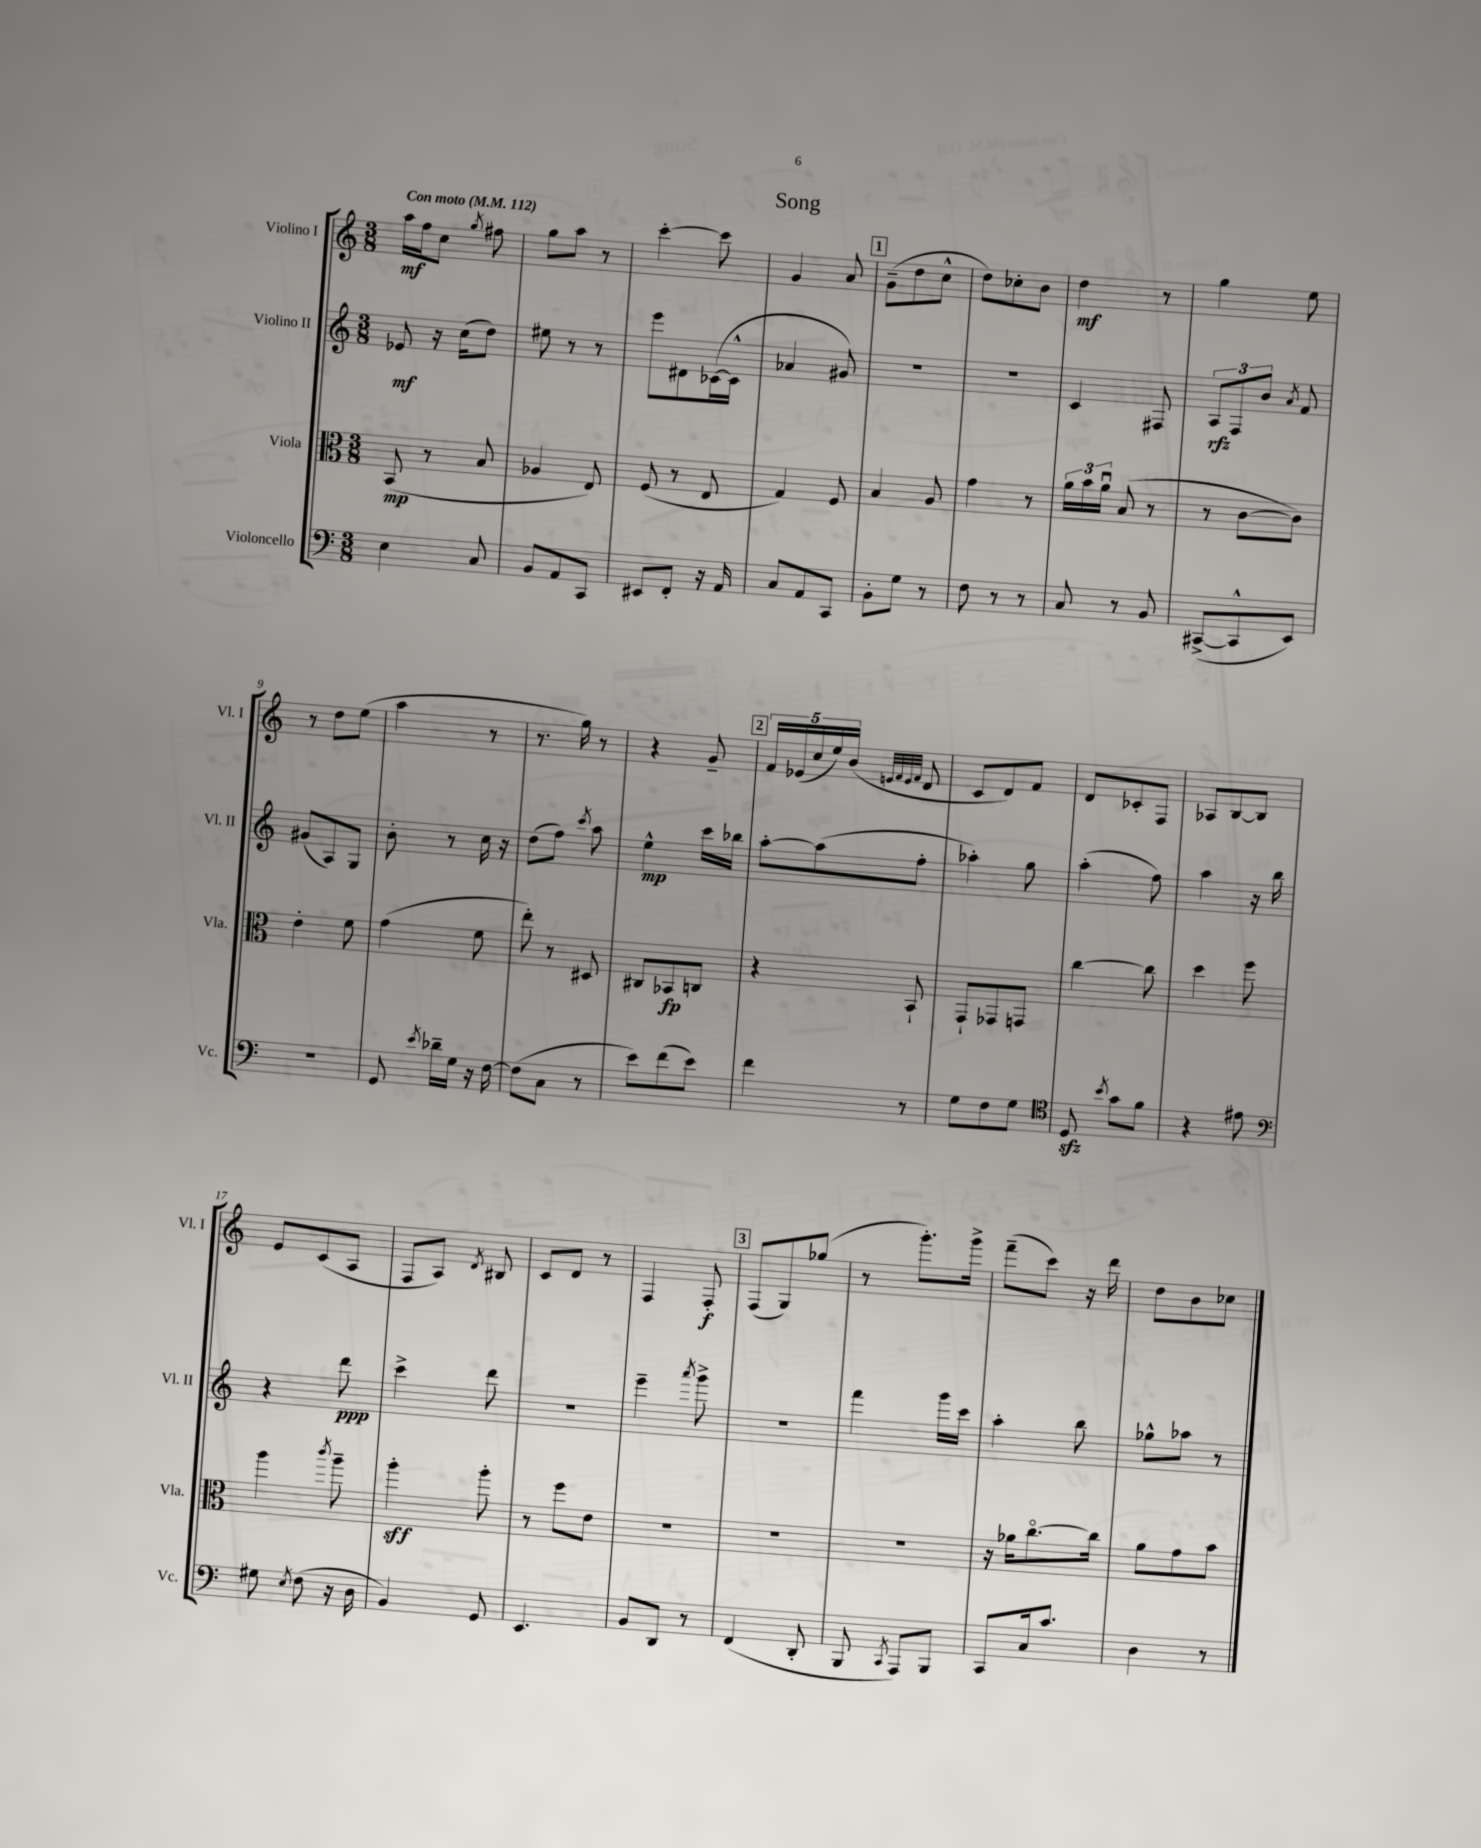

**kern	**kern	**kern	**kern
*staff4	*staff3	*staff2	*staff1
*clefF4	*clefC3	*clefG2	*clefG2
*k[]	*k[]	*k[]	*k[]
*M3/8	*M3/8	*M3/8	*M3/8
*MM112	*MM112	*MM112	*MM112
4E\	(8BB/	8e-/	16aa\LL
.	.	.	16ff\J
.	8r	16r	8cc\J
.	.	(16cc\LK	.
.	.	.	8qgg/
8C/	8B/	8dd\J)	8ff#\
=	=	=	=
8BB/L	4A-/	8ee#\	8gg\L
8AA/	.	8r	8aa\J
8CC/J	8E/)	8r	8r
=	=	=	=
8EE#/L	(8F/	8eee\L	[4ccc'\
8FF'/J	8r	8d#\	.
16r	8E/	([16c-\L	8ccc\]
16AA/	.	16c-^^\]JJ	.
=	=	=	=
8C/L	4G/)	4a-/	4g/
8AA/	.	.	.
8CC/J	8F/	8g#/)	8a/
=	=	=	=
8BB'\L	4B/	4.r	(8g~\L
8G\J	.	.	8dd\
8r	8A/	.	8cc^^\J
=	=	=	=
8F\	4g\	4.r	8dd\L)
8r	.	.	8cc-'\
8r	8r	.	8b\J
=	=	=	=
8C/	24a\LL	4c/	4dd\
.	24b\	.	.
.	24au\JJ	.	.
8r	(8B/	.	.
8BB/	8r	8F#/	8r
=	=	=	=
([8CC#^/L	8r	12A/L	4gg\
.	.	12F/	.
8CC#^^/]	[8c\L	.	.
.	.	12b/J	.
.	.	8qa/	.
8EE/J)	8c\]J)	8f/	8ee\
=	=	=	=
4.r	4e'\	(8g#/L	8r
.	.	8A/)	8dd\L
.	8f\	8G/J	(8ee\J
=	=	=	=
8GG/	(4g\	8b'\	4aa\
8qe/	.	.	.
16d-~\LL	.	8r	.
16G\JJ	.	.	.
16r	8f\	16cc\	8r
[16F\	.	16r	.
=	=	=	=
(8F\]L	8ee'\)	(8dd\L	8.r
8C\J	8r	8ff\J)	.
.	.	.	16gg\)
.	.	8qccc/	.
8r	8D#/	8aa\	8r
=	=	=	=
8e\L)	8C#/L	4ee^^\	4r
(8f\	8BB-/	.	.
8e\J)	8C/J	16ccc\LL	8g~/
.	.	16bb-\JJ	.
=	=	=	=
4f\	4r	[8aa'\L	20f/LL
.	.	.	(20e-/
.	.	.	20cc/
.	.	(8aa\]	.
.	.	.	20ee/)
.	.	.	(20b/JJ
.	.	.	32qqe/LLL
.	.	.	32qqf/
.	.	.	32qqe/
.	.	.	32qqf/JJJ
8r	8BB`/	8ff'\J	8d/
=	=	=	=
8G\L	8GG`/L	4aa-'\)	8c/L
8F\	8GG-/	.	8d/)
8G\J	8GG/J	8gg\	8f/J
=	=	=	=
*clefC4	*	*	*
8D/	[4cc\	(4aa'\	8d/L
8qb/	.	.	.
8g\L	.	.	8c-'/
8f\J	8cc\]	8ff\)	8F/J
=	=	=	=
4r	4dd\	4aa\	8A-/L
.	.	.	[8B/
8e#\	8ff\	16r	8B/]J
.	.	16bb\	.
=	=	=	=
*clefF4	*	*	*
8G#\	4aa\	4r	8e/L
8qE/	.	.	.
(8F\	.	.	(8c/
.	8qccc/	.	.
16r	8aa~\	8ddd\	8A/J
16D\	.	.	.
=	=	=	=
4BB/)	4aa'\	4ccc^\	8F/L
.	.	.	8A/J)
.	.	.	8qd/
8GG/	8aa'\	8ddd\	8B#/
=	=	=	=
4.EE/	8r	4.r	8c/L
.	8ff\L	.	8d/J
.	8e\J	.	8r
=	=	=	=
8BB/L	4.r	4eee~\	4F/
8DD/J	.	.	.
.	.	8qaaa/	.
8r	.	8ggg^\	8F'/
=	=	=	=
(4FF/	4.r	4.r	(8F/L
.	.	.	8G/)
8DD'/	.	.	(8gg-/J
=	=	=	=
8BBB/	4.r	4fff\	8r
8qCC/	.	.	.
8AAA/L)	.	.	8.ggg'\L)
8BBB/J	.	16ggg\LL	.
.	.	16ccc\JJ	16ggg^\Jk
=	=	=	=
8CC/L	16r	4aa'\	(8fff~\L
.	16a-\LK	.	.
16C/k	[8.cco\	.	8ccc\J)
8.c/J	.	.	.
.	.	8bb\	16r
.	16cc\]Jk	.	16ddd\
=	=	=	=
4D\	8a\L	8gg-^^\L	8dd\L
.	8g\	8aa-\J	8b\
8r	8b\J	8r	8cc-\J
==	==	==	==
*-	*-	*-	*-
